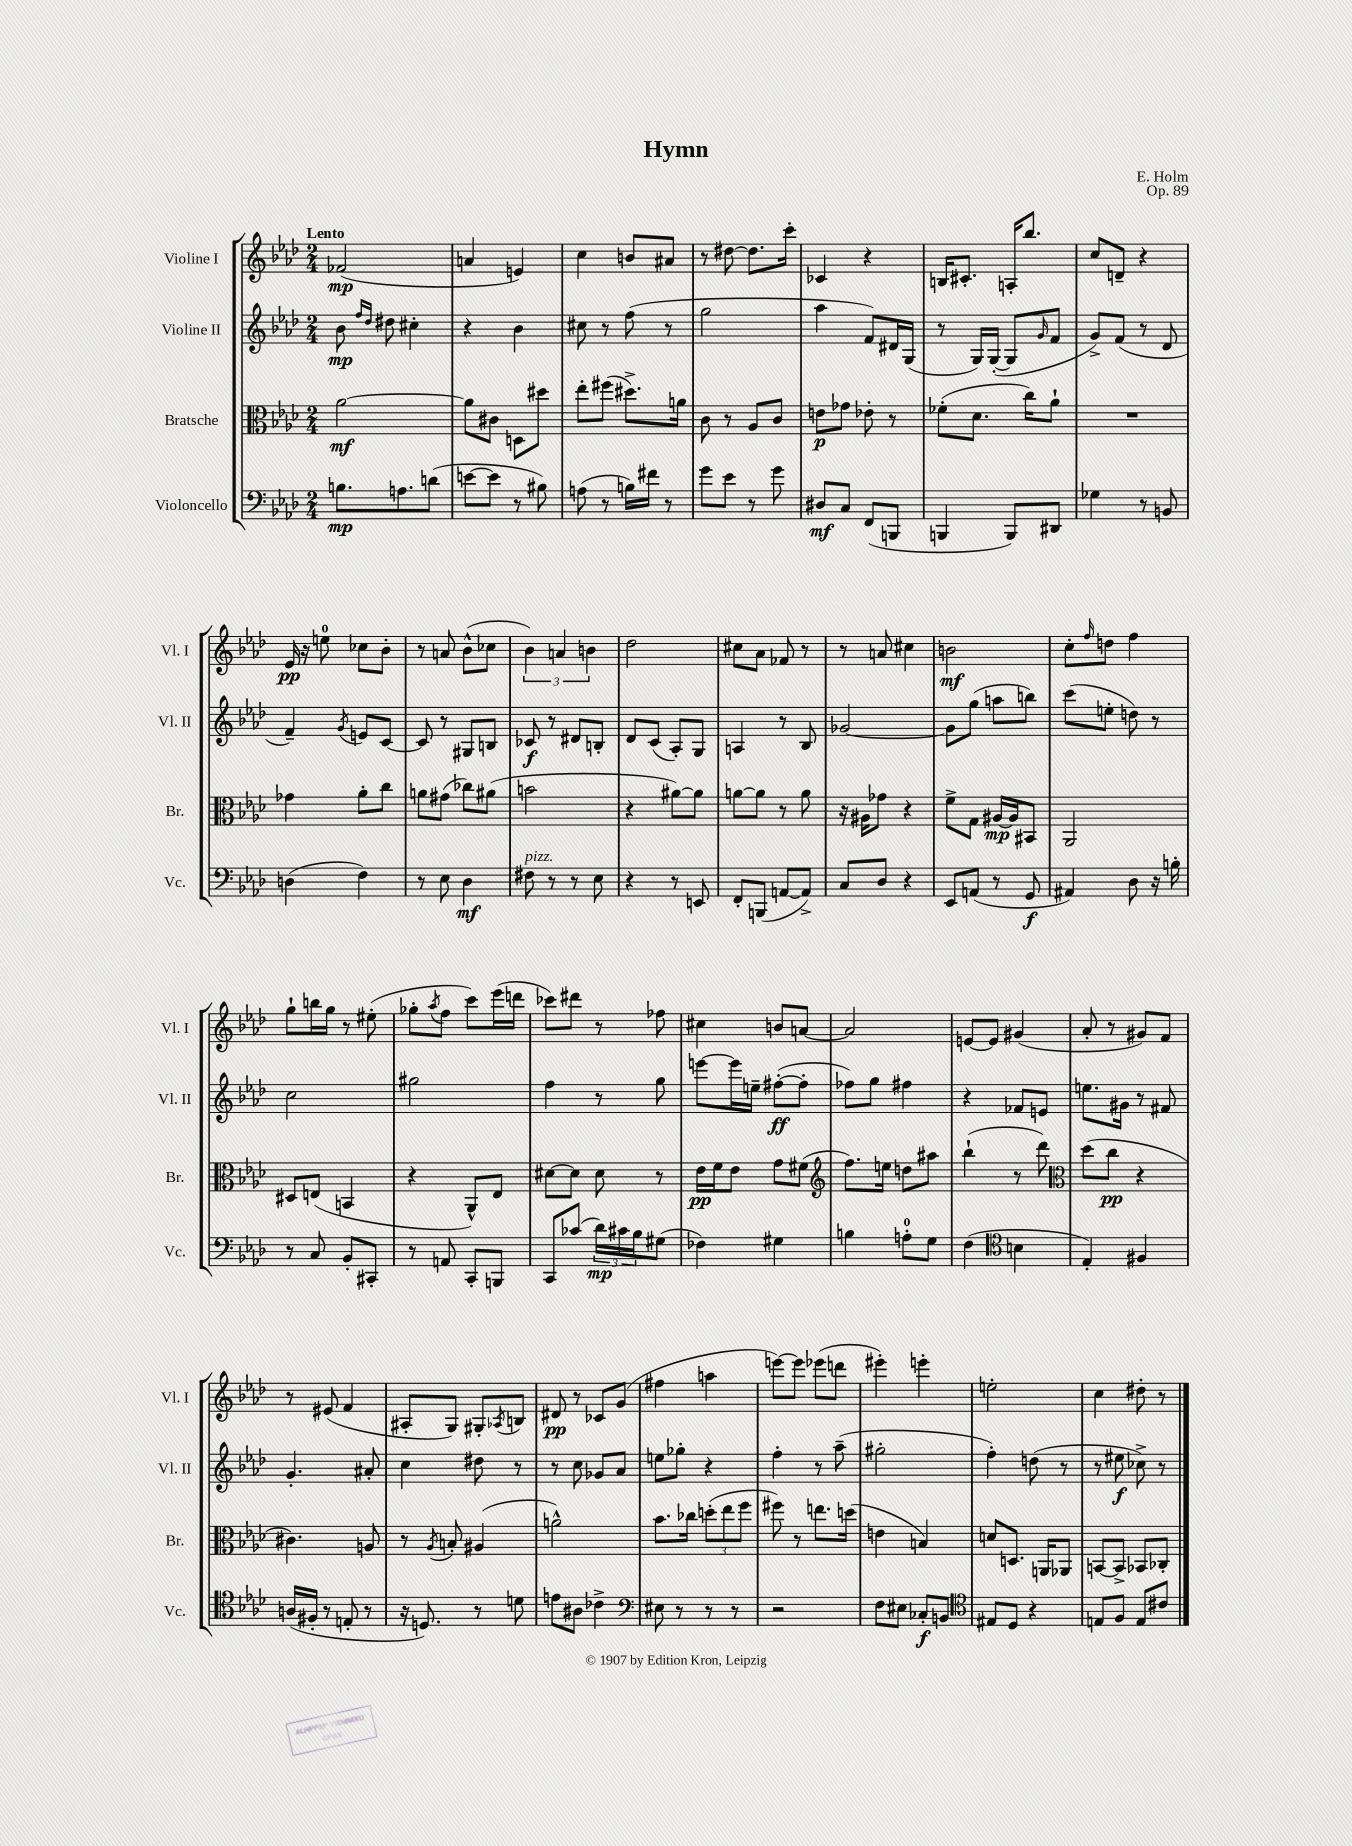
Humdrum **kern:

**kern	**kern	**kern	**kern
*staff4	*staff3	*staff2	*staff1
*clefF4	*clefC3	*clefG2	*clefG2
*k[b-e-a-d-]	*k[b-e-a-d-]	*k[b-e-a-d-]	*k[b-e-a-d-]
*M2/4	*M2/4	*M2/4	*M2/4
8.B\L	[2a-\	8b-\	(2f-/
.	.	16qqff/LL	.
.	.	16qqdd-/JJ	.
.	.	8dd#\	.
8.A\	.	.	.
.	.	4cc#'\	.
(8d\J	.	.	.
=	=	=	=
[8e\L	8a-\]L	4r	4a/
8e\]J	8c#\J	.	.
8r	8D\L	4b-\	4e/)
8B#\)	8dd#\J	.	.
=	=	=	=
(8A\	8ee-'\L	8cc#\	4cc\
8r	(8ff#\J	8r	.
16B\LL)	8.dd#^\L)	(8ff\	8b/L
16f#\JJ	.	.	.
8r	.	8r	8a#/J
.	16a\Jk	.	.
=	=	=	=
8g\L	8c\	2gg\	8r
8e-\J	8r	.	[8dd#\
8r	8A-/L	.	8.dd#\]L
8g\	8c/J	.	.
.	.	.	16ccc'\Jk
=	=	=	=
8D#/L	8e\L	4aa-\	4c-/
8C/J	8g-\J	.	.
(8FF/L	8e-'\	8f/L)	4r
8BBB/J	8r	16d#/L	.
.	.	(16G/JJ	.
=	=	=	=
4BBB/	(8f-'\L	8r	16B/LK
.	.	.	8.c#'/J
.	8.d-\J	16G/LL)	.
.	.	([16G'/JJ	.
8BBB/L)	.	8G/]L	16A'/LK
.	16cc\LK)	.	8.bb-/J
.	.	16qqg/	.
8DD#/J	8a-`\J	8f/J	.
=	=	=	=
4G-\	2r	8g^/L)	8cc/L
.	.	(8f/J	8d~/J
8r	.	8r	4r
8BB/	.	8d-/	.
=	=	=	=
(4D\	4g-\	4f~/)	16e-/
.	.	.	16r
.	.	.	8ee\
.	.	8qg/	.
4F\)	8a-'\L	8e/L	8cc-\L
.	8cc\J	[8c/J	8b-'\J
=	=	=	=
8r	8a\L	8c/]	8r
8E-\	(8g#\J	8r	8a/
4D-\	8cc-\L)	8G#/L	(8b-^^\L
.	(8a#\J	8B/J	8cc-\J
=	=	=	=
8F#\	2b\	8c-/	6b-\)
8r	.	8r	.
.	.	.	6a/
8r	.	8d#/L	.
.	.	.	6b\
8E-\	.	8B'/J	.
=	=	=	=
4r	4r	8d-/L	2dd-\
.	.	(8c/J	.
8r	[8a#\L)	8A-'/L)	.
8EE/	8a#\]J	8G/J	.
=	=	=	=
8FF'/L	[8a\L	4A/	8cc#\L
(8BBB/J	8a\]J	.	8a-\J
[8AA/L	8r	8r	8f-/
8AA^/]J)	8a\	8B-/	8r
=	=	=	=
8C/L	16r	[2g-/	8r
.	16A#\LK	.	.
8D-/J	8g-\J	.	8a/
4r	4r	.	4cc#\
=	=	=	=
8EE-/L	8f^\L	8g-\]L	2b\
(8AA/J	8G\J	(8gg\J	.
8r	[16A#/LL	8aa\L	.
.	16A#/]J	.	.
8GG/	8BB#/J	8bb\J)	.
=	=	=	=
4AA#/)	2AA-/	(8ccc\L	8cc'\L
.	.	.	16qqff/
.	.	8ee'\J	8dd\J
8D-\	.	8dd\)	4ff\
16r	.	8r	.
16B'\	.	.	.
=	=	=	=
8r	8D#/L	2cc\	8gg`\L
8C/	(8E/J	.	16bb\L
.	.	.	16gg\JJ
8BB-'/L	4BB/	.	8r
8CC#'/J	.	.	(8ee#'\
=	=	=	=
8r	4r	2gg#\	8gg-'\L
.	.	.	8qaa-/
8AA/	.	.	8ff\J
8CC'/L	8AA-^^/L)	.	8ccc\L)
8BBB/J	8E-/J	.	(16eee-\L
.	.	.	16ddd\JJ
=	=	=	=
8CC/L	[8d#\L	4ff\	8ccc-\L)
(8c-/J	8d#\]J	.	8ddd#\J
24d-\LL)	8d#\	8r	8r
24c#\	.	.	.
24B-\J	.	.	.
(8G#\J	8r	8gg\	8ff-\
=	=	=	=
4F-\)	16e-\LL	[8eee\L	4cc#\
.	16f\J	.	.
.	8e-\J	16eee\]L	.
.	.	16ee~\JJ	.
4G#\	8g\L	([8ff#'\L	8b/L
.	(8f#\J	8ff#'\]J	[8a/J
=	=	=	=
*	*clefG2	*	*
4B\	8.ff\L)	8ff-\L)	2a/]
.	.	8gg\J	.
.	16ee\Jk	.	.
8A'\L	8dd\L	4ff#\	.
8G\J	8aa#\J	.	.
=	=	=	=
(4F\	(4bb-`\	4r	[8e/L
.	.	.	8e/]J
*clefC4	*	*	*
4B\	8r	8f-/L	(4g#/
.	8ddd-\)	8e/J	.
=	=	=	=
*	*clefC3	*	*
4E-'/)	(8dd-\L	8.ee\L	8a-'/
.	8cc\J	.	8r
.	.	16g#\Jk	.
4F#/	4r	8r	8g#/L)
.	.	8f#/	8f/J
=	=	=	=
(16A/LL	4.c#\)	4.g'/	8r
16F#'/JJ	.	.	.
8r	.	.	(8e#/
8E'/	.	.	4f/
8r	8A/	8a#'/	.
=	=	=	=
16r	8r	4cc\	8A#'/L
8.D/)	.	.	.
.	8qA-/	.	.
.	8B'/	.	8G/J)
8r	(4A#/	8dd#\	8G#'/L
.	.	.	8qA-/
8d\	.	8r	8B/J
=	=	=	=
8e\L	2a^^\)	8r	8d#/
8A#\J	.	8cc\	8r
4c-^\	.	8g-/L	8c-/L
.	.	8a-/J	(8g/J
=	=	=	=
*clefF4	*	*	*
8E#\	8.b-\L	8ee\L	4ff#\
8r	.	8gg-'\J	.
.	16cc-\Jk	.	.
8r	(12dd'\L	4r	4aa\
.	12ee-\	.	.
8r	.	.	.
.	12ff\J	.	.
=	=	=	=
2r	8ff#\)	4ff'\	[8eee\L)
.	8r	.	8eee\]J
.	8.ee\L	8r	(8eee-\L
.	.	(8aa-~\	8ddd\J
.	(16dd\Jk	.	.
=	=	=	=
8F\L	4e\	2gg#'\	4eee#'\)
8E#\J	.	.	.
8C-'/L	4B/)	.	4eee'\
8BB/J	.	.	.
=	=	=	=
*clefC4	*	*	*
8E#/L	8d/L	4ff'\)	2ee'\
8D-/J	8.D/J	.	.
4r	.	(8dd\	.
.	16AA/LK	.	.
.	8AA-/J	8r	.
=	=	=	=
8E/L	[8BB/L	8r	4cc\
8F/J	8BB^/]J	8ee#\	.
8E/L	8BB-/L	8cc-^\)	8dd#'\
8c#/J	8C-'/J	8r	8r
==	==	==	==
*-	*-	*-	*-
